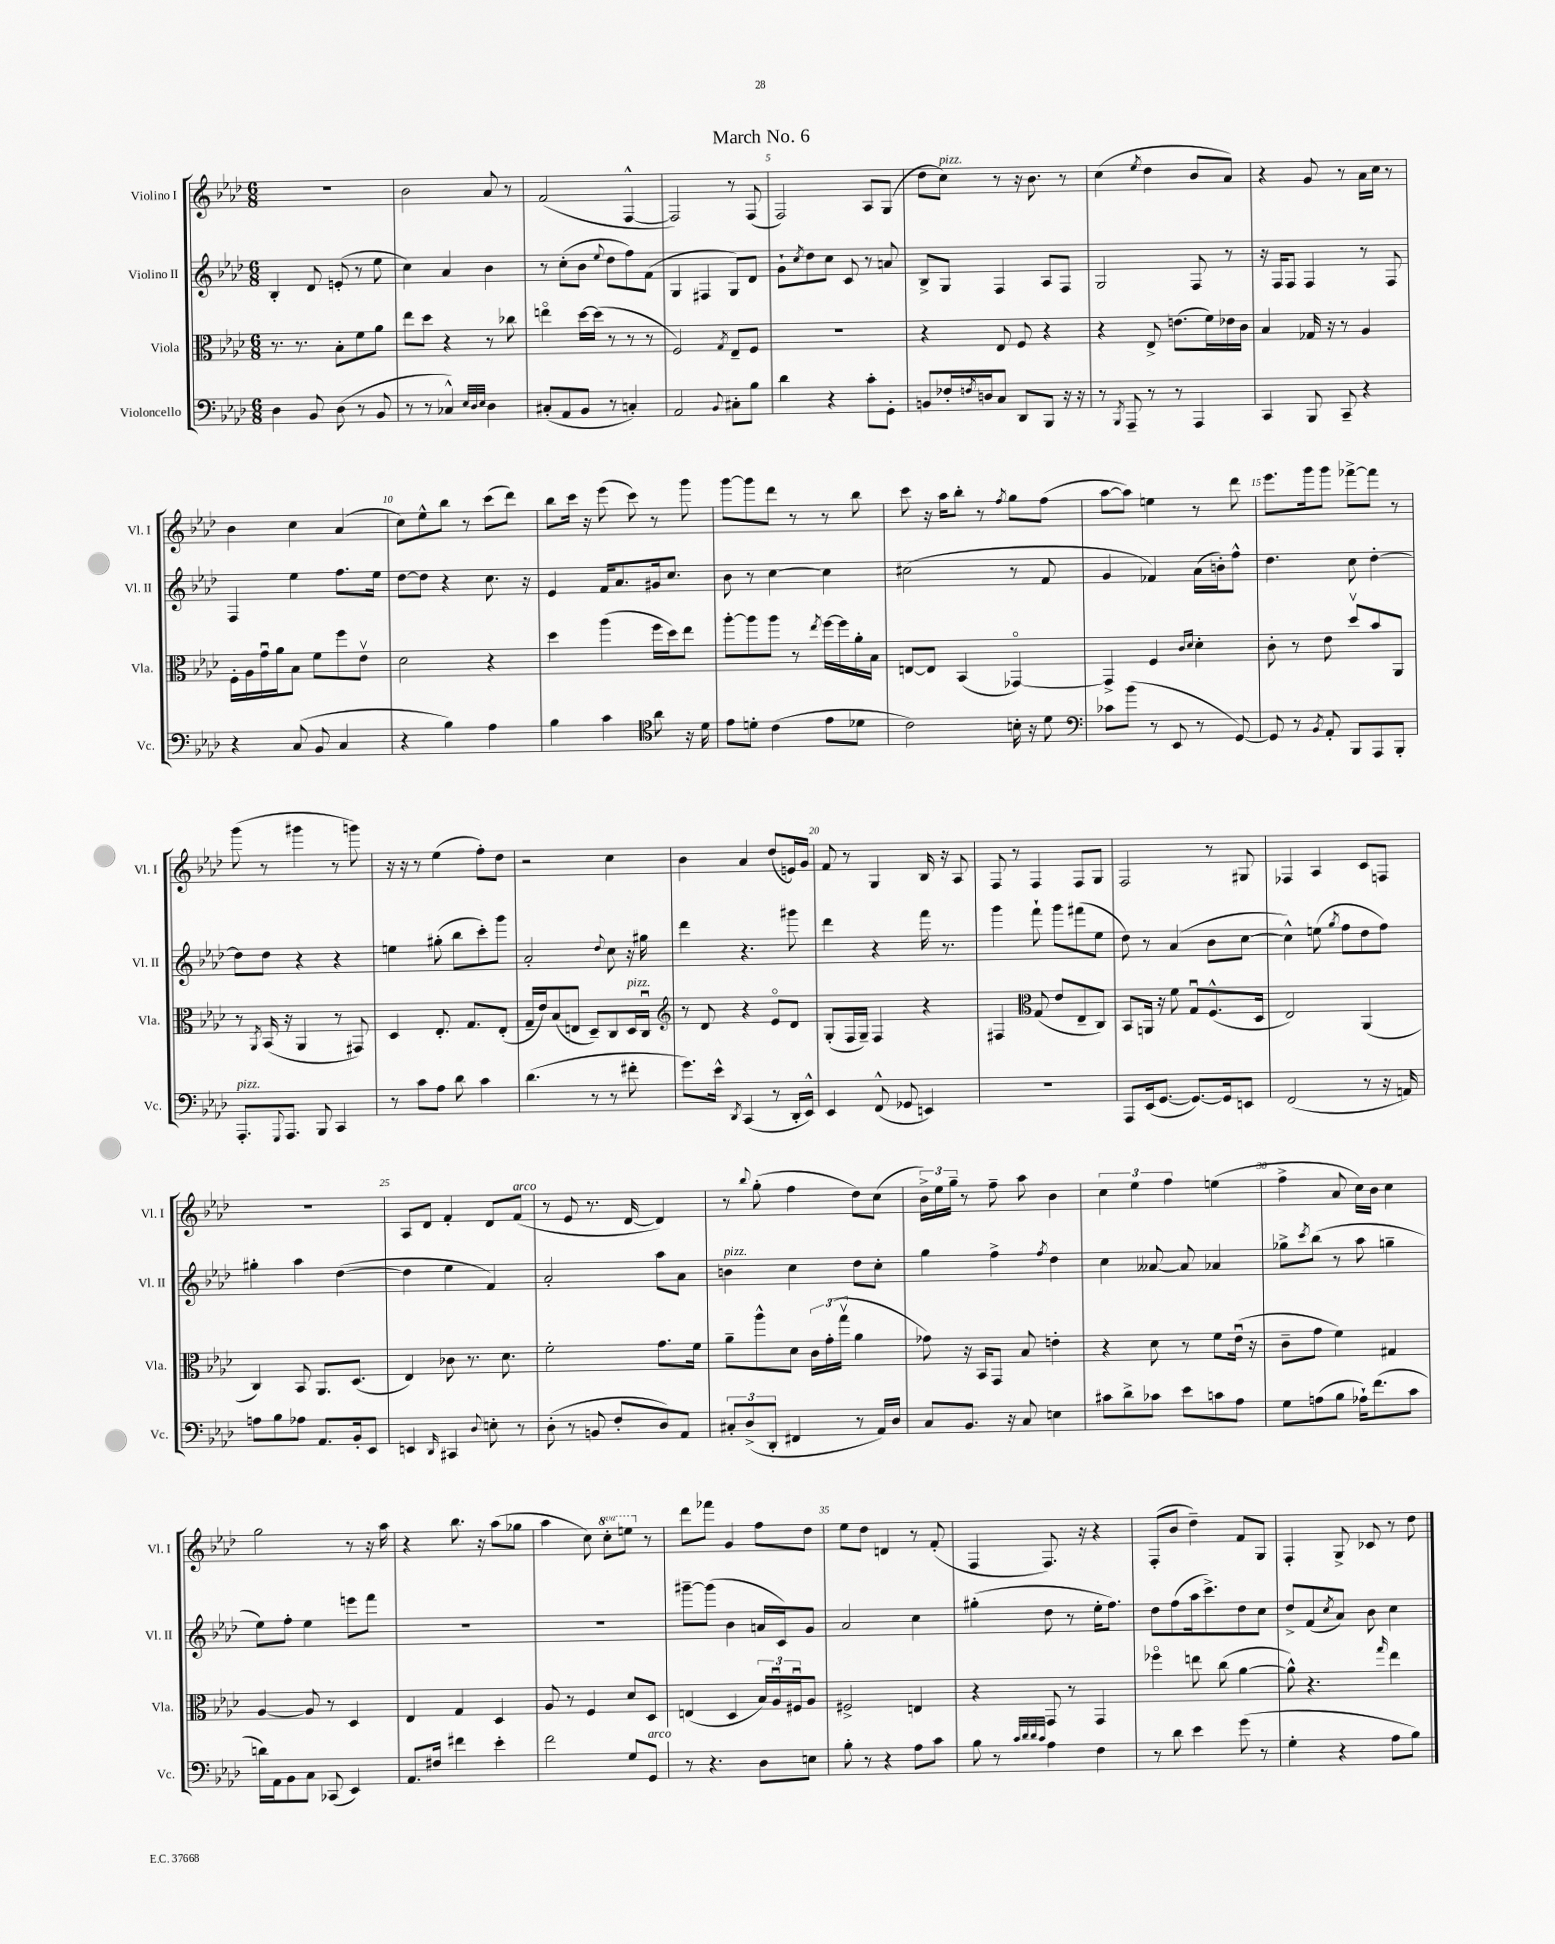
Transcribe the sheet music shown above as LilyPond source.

\header { title = "March No. 6" }
<<
\new StaffGroup <<
\new Staff = "s0" \with { instrumentName = "Violino I" shortInstrumentName = "Vl. I" } {
    \clef treble \key aes \major \numericTimeSignature \time 6/8 \set Staff.ottavationMarkups = #ottavation-simple-ordinals
    R2. |
    bes'2 aes'8 r8 |
    f'2( f4~-^ |
    f2) r8 f8( |
    f2) aes8 g8( |
    des''8 c''8^\markup { \italic "pizz." }) r8 r16 bes'8. r8 |
    c''4( \acciaccatura { ees''8 } des''4 bes'8 aes'8) |
    r4 g'8 r8 aes'16 c''16 r8 |
    bes'4 c''4 aes'4( |
    c''8) ees''8-^ bes''8 r8 c'''8( des'''8) |
    bes''8 c'''16 r16 ees'''8( c'''8) r8 g'''8 |
    g'''8~ g'''8 des'''8 r8 r8 bes''8 |
    c'''8 r16 aes''16 bes''8-. r8 \acciaccatura { f''8 } g''8 f''8( |
    aes''8~ aes''8) e''4 r8 des'''8 |
    ees'''8. g'''16 g'''8 fes'''8~-> fes'''8 r8 |
    g'''8( r8 gis'''4 r8 g'''8) |
    r16 r16 r8 ees''4( f''8-.) des''8 |
    r2 c''4 |
    bes'4 aes'4 des''8( e'16) g'16 |
    f'8 r8 g4 bes16 r16 aes8 |
    f8 r8 f4 f8 g8 |
    f2 r8 gis8 |
    fes4 aes4 c'8 f8 |
    R2. |
    aes8 des'8 f'4-. des'8 f'8^\markup { \italic "arco" }( |
    r8 ees'8 r8. des'16~ des'4) |
    r8 \appoggiatura { bes''8 } g''8-.( f''4 des''8) c''8( |
    \tuplet 3/2 { bes'16->) ees''16 g''16-- } r8 f''8-- aes''8 bes'4 |
    \tuplet 3/2 { c''4 ees''4 f''4 } e''4( |
    f''4-> aes'8 c''16) bes'16 c''4 |
    g''2 r8 r16 aes''16 |
    r4 bes''8. r16 aes''8( ges''8 |
    aes''4 c''8) \ottava #1 c'''8-. e'''8 \ottava #0 r8 |
    des'''8 fes'''8 g'4 f''8 des''8 |
    ees''8 des''8 d'4 r8 f'8-.( |
    f4 f8.) r16 r4 |
    f8-.( bes'8 des''4--) f'8 g8 |
    f4-. g8-> ces'8 r8 des''8 \bar "|." |
}
\new Staff = "s1" \with { instrumentName = "Violino II" shortInstrumentName = "Vl. II" } {
    \clef treble \key aes \major \numericTimeSignature \time 6/8
    bes4-. des'8 e'8-.( r8 ees''8 |
    c''4) aes'4 bes'4 |
    r8 c''8-.( bes'8 \appoggiatura { ees''8 } des''8 f''8) f'8( |
    g4 fis4 g8) des'8 |
    g'8-! \acciaccatura { c''8 } des''8 c''8 c'8 r8 a'8 |
    bes8-> g8 f4 aes8 f8 |
    g2 f8 r8 |
    r16 f16 f8 f4 r8 f8 |
    f4 ees''4 f''8. ees''16 |
    des''8~ des''8 r4 c''8. r16 |
    ees'4 f'16 aes'8. gis'16 c''8. |
    bes'8 r8 c''4~ c''4 |
    cis''2( r8 f'8 |
    g'4 fes'4) aes'16( b'16-.) f''8-^ |
    des''4. c''8 des''4~-. |
    des''8 des''8 r4 r4 |
    e''4 gis''8-.( bes''8 c'''8-.) g'''8 |
    aes'2-. \appoggiatura { des''8 } c''8 r16 gis''16 |
    des'''4 r4. gis'''8 |
    des'''4 r4 f'''16 r8. |
    g'''4 f'''8-! g'''8 fis'''8( ees''8 |
    des''8) r8 aes'4( bes'8 c''8~ |
    c''4-^) e''8( \acciaccatura { g''8 } f''8 des''8 f''8) |
    gis''4-. aes''4 des''4~( |
    des''4 ees''4 f'4) |
    aes'2-. aes''8 aes'8 |
    b'4^\markup { \italic "pizz." } c''4 des''8 c''8-. |
    g''4 f''4-> \acciaccatura { f''8 } des''4 |
    c''4 aeses'8~ aeses'8 aes'4 |
    ges''8-> \acciaccatura { c'''8 } bes''8( r8 aes''8 g''4-- |
    ees''8) f''8-. ees''4 e'''8 f'''8 |
    R2. |
    R2. |
    gis'''8~-- gis'''8( bes'4 a'16 c'16) g'8 |
    aes'2 c''4 |
    gis''4-.( des''8 r8 ees''16-. f''8.) |
    des''8 f''8( aes''16 c'''8.->) des''8 c''8 |
    des''8-> f'8( \acciaccatura { c''8 } aes'8) bes'8 c''4 \bar "|." |
}
\new Staff = "s2" \with { instrumentName = "Viola" shortInstrumentName = "Vla." } {
    \clef alto \key aes \major \numericTimeSignature \time 6/8
    r8. r8. bes8-. f'8 aes'8 |
    ees''8 des''8 r4 r8 ces''8 |
    e''4\flageolet des''16~ des''16( r8 r8 r8 |
    f2) \acciaccatura { g8 } ees8-- f8 |
    R2. |
    r4 ees8 f8 r4 |
    r4 ees8-> e'8.( f'16) ees'16 c'16 |
    bes4 ges16 r16 r8 aes4 |
    f16-. aes16 g'16\downbow aes'16 bes8 f'8 f''8 ees'8\upbow |
    des'2 r4 |
    des''4 aes''4( f''16 des''16) ees''8 |
    aes''8~-. aes''8 aes''8 r8 \acciaccatura { ees''8 } f''16~ f''16 aes'16-. bes16 |
    e8~ e8 bes,4( ges,4~\flageolet) |
    ges,4-> f4 \grace { c'16 des'16 } des'4-. |
    c'8-. r8 ees'8 des''8\upbow bes'8 aes,8 |
    r8 \acciaccatura { aes,8 } bes,16( r16 aes,4 r8 gis,8) |
    des4 ees8.-. g8. ees8-.( |
    g16-- ees'16) bes8( e8 des8--) c8 des16^\markup { \italic "pizz." } c16\downbow |
    \clef treble r8 des'8 r4 ees'8\flageolet des'8 |
    g8-.( f16 g16--) f4 r4 |
    fis4 \clef alto g8( ees'8 ees8-- c8) |
    bes,8 a,16 r16 f'8 g8\downbow f8.-^( des16 |
    ees2) aes,4( |
    c4) bes,8 aes,8. des8.( |
    ees4) ces'8 r8. des'8. |
    f'2-. g'8. f'16 |
    aes'8-- aes''8-^ des'8 \tuplet 3/2 { c'16 g'16-.( g''16\upbow } aes'4 |
    ges'8) r16 bes,16 g,8 bes8 e'4-. |
    r4 des'8 r8 f'8 ees'16\downbow( r16 |
    c'8-- g'8 f'4) gis4 |
    aes4~ aes8 r8 des4 |
    ees4 g4 des4 |
    aes8 r8 f4 des'8 des8 |
    e4( des4 \tuplet 3/2 { bes16) aes16\downbow fis16\downbow } aes8 |
    fis2-> e4 |
    r4 g,8 r8 g,4 |
    fes''4\flageolet e''8 c''8( aes'4~ |
    aes'8-^) r4. \grace { g''16 } ees''4 \bar "|." |
}
\new Staff = "s3" \with { instrumentName = "Violoncello" shortInstrumentName = "Vc." } {
    \clef bass \key aes \major \numericTimeSignature \time 6/8
    des4 bes,8 des8( r8 bes,8 |
    r8 r8 ces4-^) \grace { ees32 des32 ees32 } des4 |
    cis8-.( aes,8 bes,8 r8 c4-.) |
    aes,2 \appoggiatura { bes,8 } cis8-. bes8 |
    des'4 r4 c'8-. g,8-. |
    b,8 fes16-. \acciaccatura { f8 } d16 c8 des,8 bes,,8 r16 r16 |
    r8 \acciaccatura { bes,,8 } aes,,8-- r8 r8 aes,,4 |
    c,4 bes,,8 c,8-- r4 |
    r4 c8( bes,8 c4 |
    r4 bes4) aes4 |
    bes4 c'4 \clef tenor aes'8 r16 des'16 |
    ees'8 d'8-. c'4( ees'8 des'8 |
    c'2) b16-. r16 des'8 |
    \clef bass ces'8 bes'8( r8 ees,8 r8 g,8~) |
    g,8 r8 \acciaccatura { bes,8 } aes,8-. bes,,8 aes,,8 bes,,8-. |
    aes,,8.-.^\markup { \italic "pizz." } \appoggiatura { g,,8 } aes,,8. bes,,8 c,4 |
    r8 c'8 aes8 des'8 c'4 |
    des'4.( r8 r8 fis'8-. |
    g'8.) ees'16-^ \acciaccatura { des,8 } c,4( r8 des,16-. ees,16-^) |
    ees,4 f,8-^( ges,8 e,4) |
    R2. |
    aes,,8 ees,16( g,8.~ g,8.~) g,16 e,8 |
    f,2( r8 r16 a,16) |
    a8 bes8 aes8 aes,8. bes,16-. ees,8 |
    e,4 \grace { des,16 } cis,4 \appoggiatura { des8 } e8-. r8 |
    des8-.( r8 b,8 f8-. des8) aes,8 |
    \tuplet 3/2 { cis8-. des8->( des,8-. } fis,4 r8 aes,16) des16 |
    c8 bes,8. r16 c8 e4 |
    cis'8 des'8-> ces'8 ees'8 c'8 aes8 |
    g8 a8( bes8 aes16-!) f'8.( c'8 |
    d'16) aes,16 bes,8 c8 ces,8( ees,4) |
    aes,8. fis16 fis'4 ees'4-. |
    f'2 g8 g,8^\markup { \italic "arco" } |
    r8 r4. des8 e8 |
    bes8-. r8 r4 aes8 c'8 |
    bes8 r8 \grace { c'32 des'32 des'32 c'32 } aes4 f4 |
    r8 des'8 ees'4 g'8( r8 |
    g4-. r4 aes8 bes8) \bar "|." |
}
>>
>>
\layout { \context { \Score \override BarNumber.break-visibility = ##(#f #t #t) barNumberVisibility = #(every-nth-bar-number-visible 5) } }
